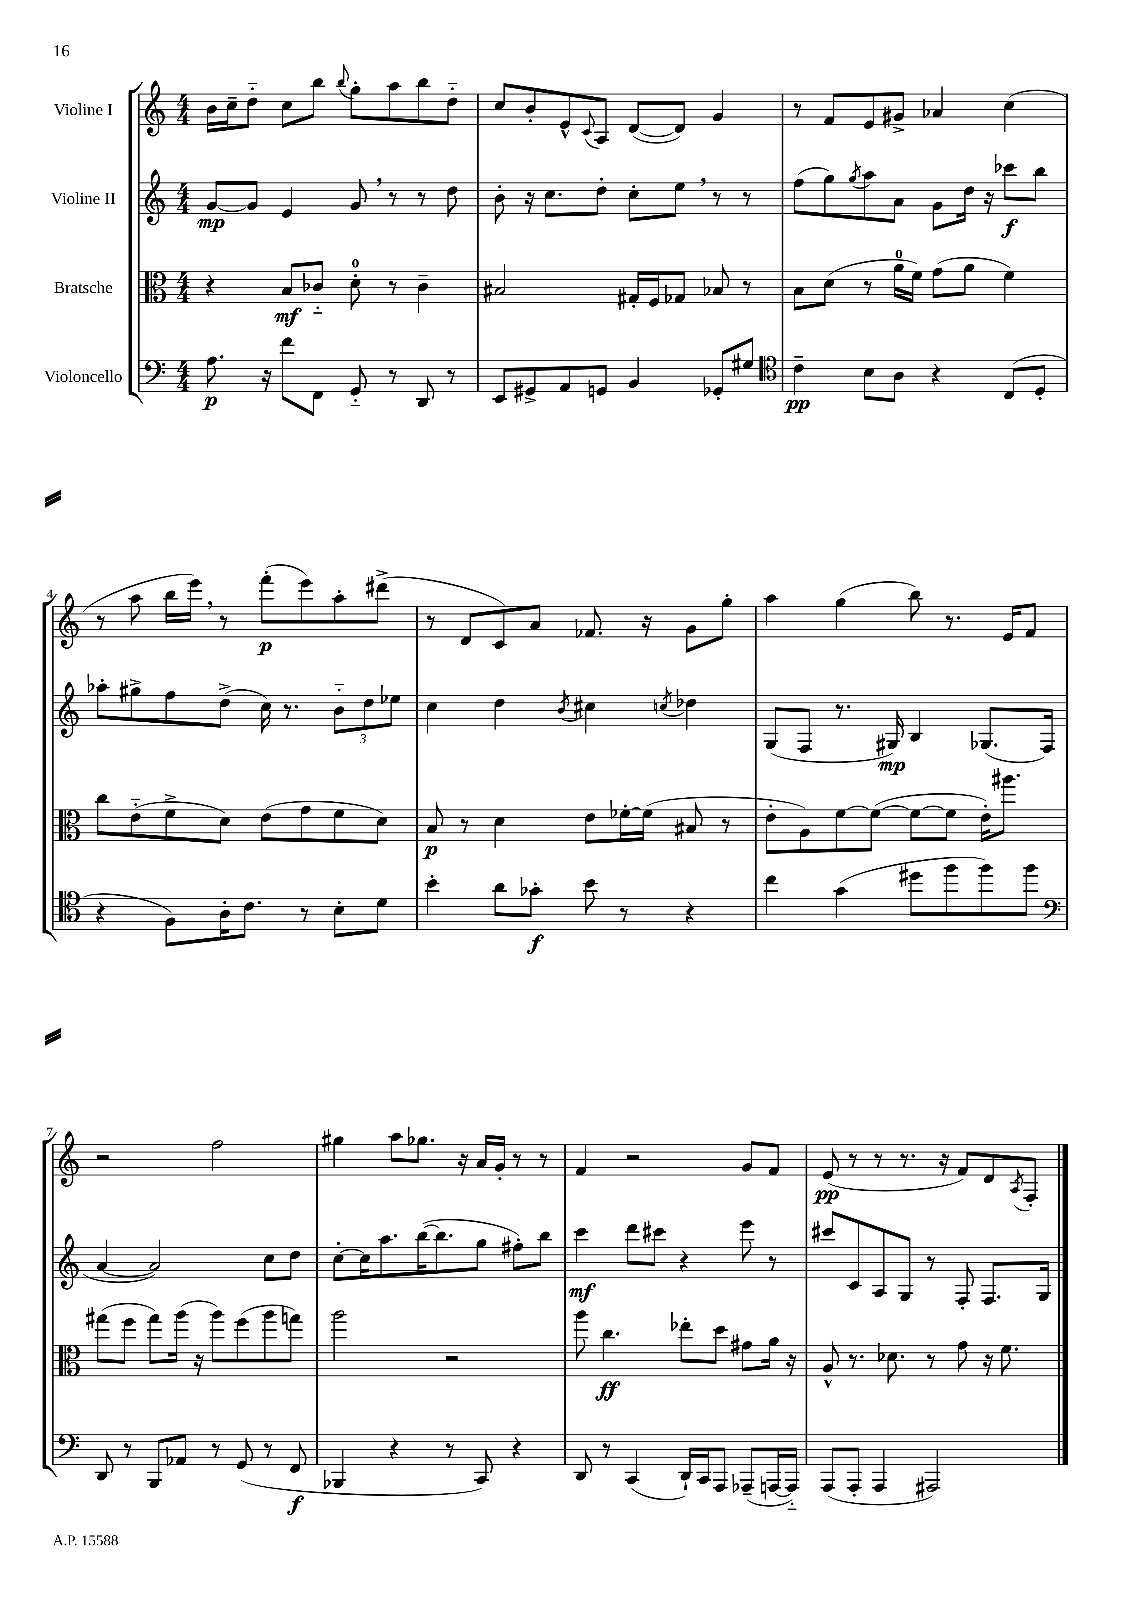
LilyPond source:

<<
\new StaffGroup <<
\new Staff = "s0" \with { instrumentName = "Violine I" } {
    \clef treble \key c \major \numericTimeSignature \time 4/4
    b'16 c''16-- d''8-_ c''8 b''8 \appoggiatura { b''8 } g''8-. a''8 b''8 d''8-_ |
    c''8 b'8-. e'8-^ \appoggiatura { c'8 } a8 d'8~( d'8) g'4 |
    r8 f'8 e'8 gis'8-> aes'4 c''4( |
    r8 a''8 b''16 e'''16) \breathe r8 f'''8-.\p( e'''8) a''8-. dis'''8->( |
    r8 d'8 c'8) a'8 fes'8. r16 g'8 g''8-. |
    a''4 g''4( b''8) r8. e'16 f'8 |
    r2 f''2 |
    gis''4 a''8 ges''8. r16 a'16 g'16-. r8 r8 |
    f'4 r2 g'8 f'8 |
    e'8\pp( r8 r8 r8. r16 f'8) d'8 \acciaccatura { a8 } f8-. \bar "|." |
}
\new Staff = "s1" \with { instrumentName = "Violine II" } {
    \clef treble \key c \major \numericTimeSignature \time 4/4
    g'8~\mp g'8 e'4 g'8 \breathe r8 r8 d''8 |
    b'8-. r16 c''8. d''8-. c''8-. e''8 \breathe r8 r8 |
    f''8( g''8) \acciaccatura { g''8 } a''8 a'8 g'8 d''16 r16 ces'''8\f b''8 |
    aes''8-. gis''8-> f''8 d''8->( c''16) r8. \tuplet 3/2 { b'8-_ d''8 ees''8 } |
    c''4 d''4 \acciaccatura { b'8 } cis''4 \acciaccatura { c''8 } des''4 |
    g8( f8 r8. gis16\mp) b4 ges8.( f16 |
    a'4~ a'2) c''8 d''8 |
    c''8~-. c''16 a''8. b''16~( b''8. g''8 fis''8-.) b''8 |
    c'''4\mf d'''8 cis'''8 r4 e'''8 r8 |
    cis'''8 c'8 a8 g8 r8 f8-. f8. g16 \bar "|." |
}
\new Staff = "s2" \with { instrumentName = "Bratsche" } {
    \clef alto \key c \major \numericTimeSignature \time 4/4
    r4 b8\mf ces'8-_ d'8-0-. r8 ces'4-- |
    bis2 gis16-. f16 ges8 bes8 r8 |
    b8 d'8( r8 a'16-0 f'16) g'8( a'8 f'4) |
    c''8 e'8-_( f'8-> d'8) e'8( g'8 f'8 d'8) |
    b8\p r8 d'4 e'8 fes'16~-. fes'16( bis8 r8 |
    e'8-. a8) f'8~ f'8~( f'8~ f'8 e'16-.) ais''8. |
    gis''8( f''8 gis''8) a''16( r16 a''8) f''8( a''8 g''8) |
    a''2 r2 |
    a''8 c''4.\ff ees''8-. d''8 gis'8 a'16 r16 |
    a8-^ r8. des'8. r8 g'8 r16 f'8. \bar "|." |
}
\new Staff = "s3" \with { instrumentName = "Violoncello" } {
    \clef bass \key c \major \numericTimeSignature \time 4/4
    a8.\p r16 f'8 f,8 g,8-_ r8 d,8 r8 |
    e,8 gis,8-> a,8 g,8 b,4 ges,8-. gis8 |
    \clef tenor c'4--\pp b8 a8 r4 c8( d8-. |
    r4 f8) a16-. c'8. r8 b8-. d'8 |
    b'4-. a'8 ges'8-.\f b'8 r8 r4 |
    c''4 g'4( dis''8 f''8 f''8) f''8 |
    \clef bass d,8 r8 b,,8 aes,8 r8 g,8( r8 f,8\f |
    bes,,4 r4 r8 c,8) r4 |
    d,8 r8 c,4( d,16-!) c,16 a,,8 aes,,8--( a,,16~ a,,16-_) |
    a,,8( a,,8-. a,,4 ais,,2) \bar "|." |
}
>>
>>
